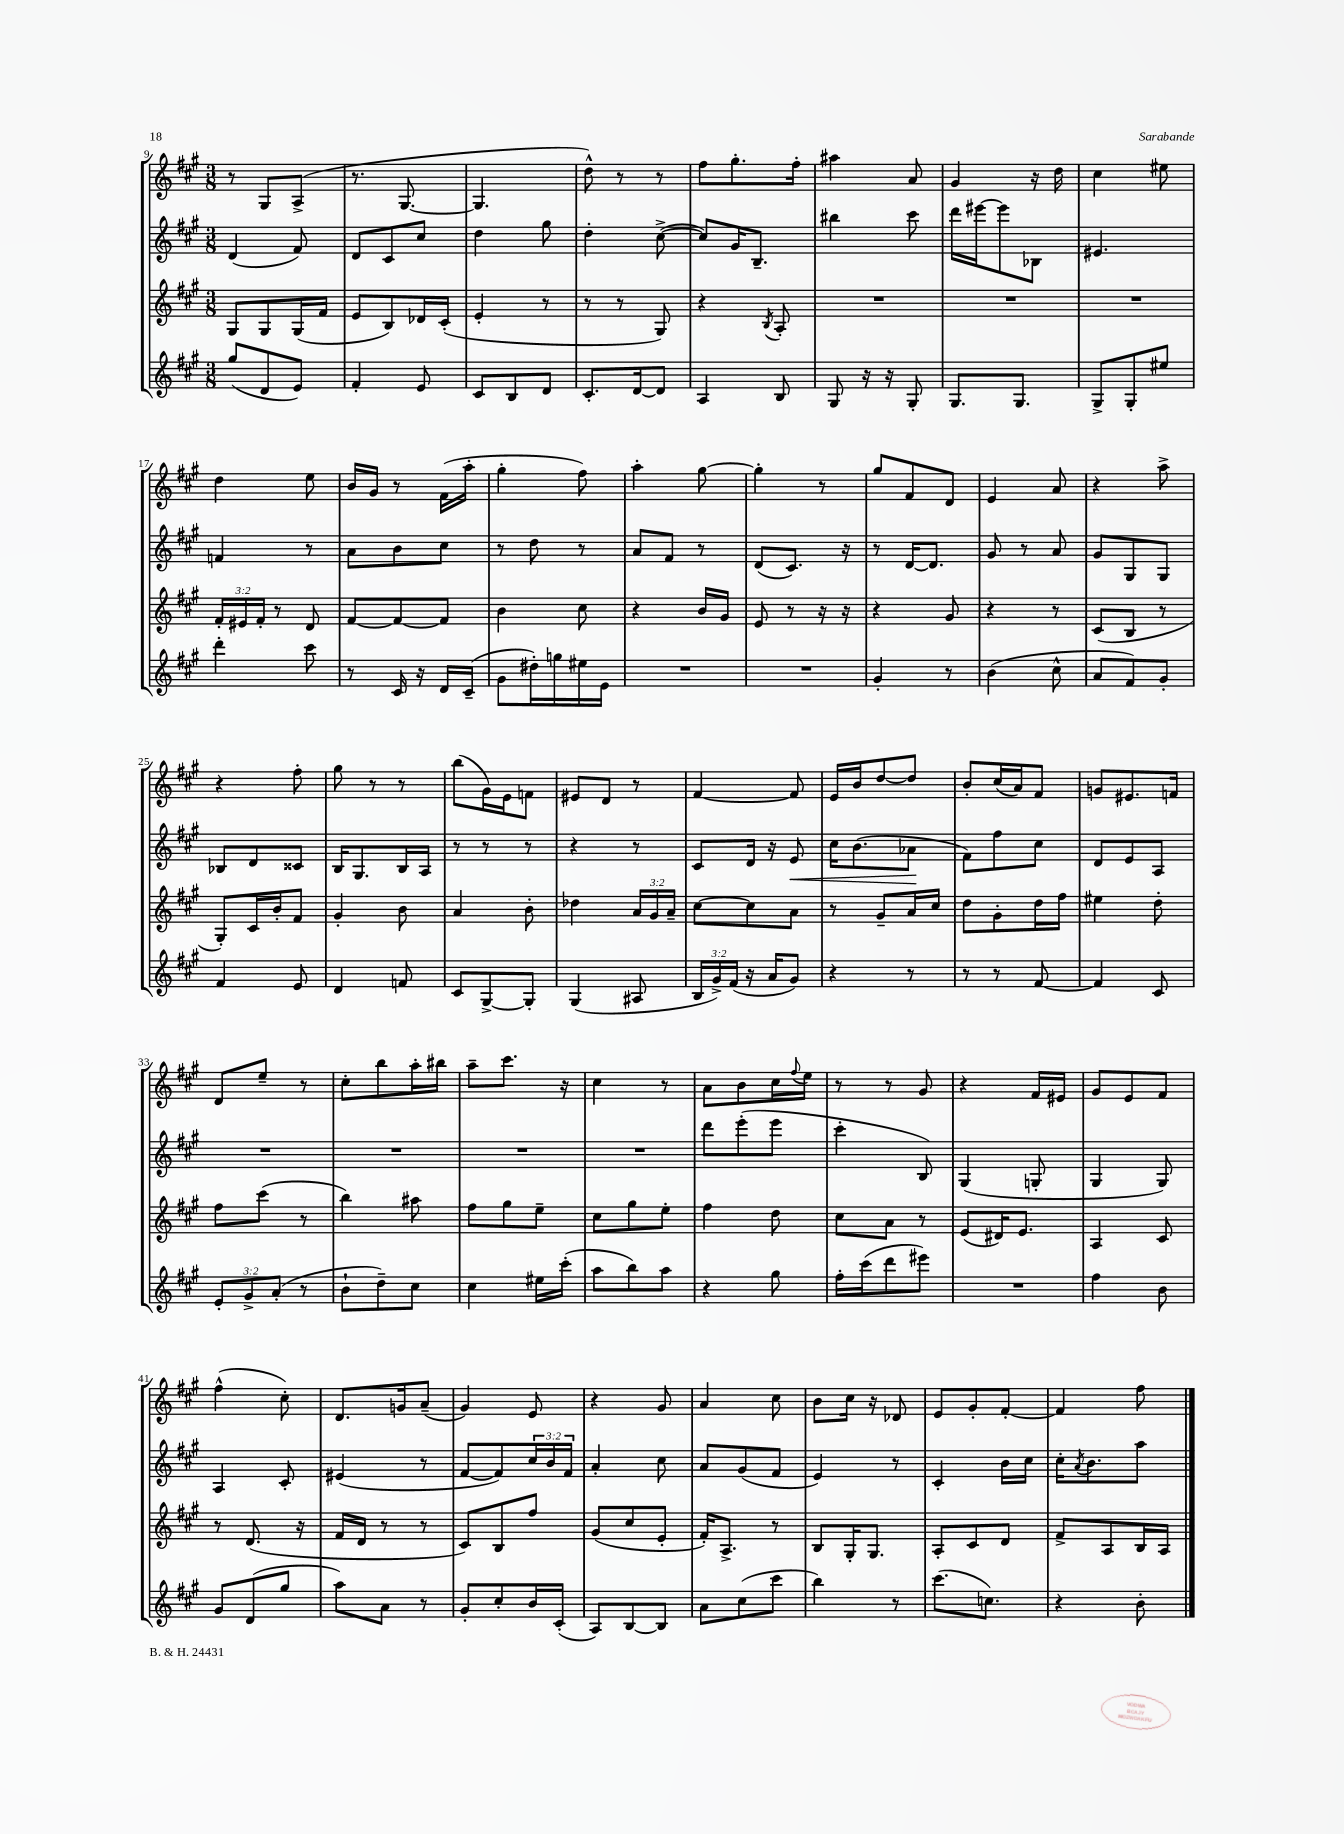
<<
\new StaffGroup <<
\new Staff = "s0" {
    \clef treble \key a \major \numericTimeSignature \time 3/8
    r8 gis8 a8->( |
    r8. gis8.~ |
    gis4. |
    d''8-^) r8 r8 |
    fis''8 gis''8.-. fis''16-. |
    ais''4 a'8 |
    gis'4 r16 d''16 |
    cis''4 eis''8 |
    d''4 e''8 |
    b'16 gis'16 r8 fis'16( a''16-. |
    gis''4-. fis''8) |
    a''4-. gis''8~ |
    gis''4-. r8 |
    gis''8 fis'8 d'8 |
    e'4 a'8 |
    r4 a''8-> |
    r4 fis''8-. |
    gis''8 r8 r8 |
    b''8( gis'16) e'16 f'8 |
    eis'8 d'8 r8 |
    fis'4~ fis'8 |
    e'16 b'16 d''8~ d''8 |
    b'8-. cis''16( a'16) fis'8 |
    g'8 eis'8. f'16 |
    d'8 e''8-- r8 |
    cis''8-. b''8 a''16-. bis''16 |
    a''8-- cis'''8. r16 |
    cis''4 r8 |
    a'8 b'8 cis''16 \appoggiatura { fis''8 } e''16 |
    r8 r8 gis'8 |
    r4 fis'16 eis'16 |
    gis'8 e'8 fis'8 |
    fis''4-^( cis''8-.) |
    d'8. g'16 a'8--( |
    gis'4) e'8 |
    r4 gis'8 |
    a'4 cis''8 |
    b'8 cis''16 r16 des'8 |
    e'8 gis'8-. fis'8~-. |
    fis'4 fis''8 \bar "|." |
}
\new Staff = "s1" {
    \clef treble \key a \major \numericTimeSignature \time 3/8 \override Staff.TupletNumber.text = #tuplet-number::calc-fraction-text
    d'4( fis'8) |
    d'8 cis'8 cis''8 |
    d''4 gis''8 |
    d''4-. cis''8~->( |
    cis''8) gis'16 b8.-- |
    bis''4 cis'''8 |
    d'''16 eis'''16~ eis'''8 bes8 |
    eis'4. |
    f'4 r8 |
    a'8 b'8 cis''8 |
    r8 d''8 r8 |
    a'8 fis'8 r8 |
    d'8( cis'8.) r16 |
    r8 d'16~ d'8. |
    gis'8 r8 a'8 |
    gis'8 gis8 gis8 |
    bes8 d'8 cisis'8 |
    b16 gis8. b16 a16 |
    r8 r8 r8 |
    r4 r8 |
    cis'8 d'16 r16 e'8\< |
    cis''16 b'8.( aes'8\! |
    fis'8) fis''8 cis''8 |
    d'8 e'8 a8 |
    R4. |
    R4. |
    R4. |
    R4. |
    d'''8 e'''8-.( e'''8 |
    cis'''4-. b8) |
    gis4( g8-. |
    gis4 gis8) |
    a4 cis'8-. |
    eis'4( r8 |
    fis'8~ fis'8) \tuplet 3/2 { cis''16 b'16 fis'16 } |
    a'4-. cis''8 |
    a'8 gis'8( fis'8 |
    e'4) r8 |
    cis'4-. b'16 cis''16 |
    cis''16-. \acciaccatura { a'8 } b'8. a''8 \bar "|." |
}
\new Staff = "s2" {
    \clef treble \key a \major \numericTimeSignature \time 3/8 \override Staff.TupletNumber.text = #tuplet-number::calc-fraction-text
    gis8 gis8 gis16( fis'16 |
    e'8 b8) des'16 cis'16-.( |
    e'4-. r8 |
    r8 r8 gis8) |
    r4 \acciaccatura { b8 } a8-. |
    R4. |
    R4. |
    R4. |
    \tuplet 3/2 { fis'16-. eis'16 fis'16-. } r8 d'8 |
    fis'8~ fis'8~ fis'8 |
    b'4 cis''8 |
    r4 b'16 gis'16 |
    e'8 r8 r16 r16 |
    r4 gis'8 |
    r4 r8 |
    cis'8( b8 r8 |
    gis8-.) cis'16 b'16-. fis'8 |
    gis'4-. b'8 |
    a'4 b'8-. |
    des''4 \tuplet 3/2 { a'16 gis'16 a'16-- } |
    cis''8~ cis''8 a'8 |
    r8 gis'8-- a'16 cis''16 |
    d''8 gis'8-. d''16 fis''16 |
    eis''4 d''8-. |
    fis''8 cis'''8( r8 |
    b''4) ais''8 |
    fis''8 gis''8 e''8-- |
    cis''8 gis''8 e''8-. |
    fis''4 d''8 |
    cis''8 a'8 r8 |
    e'8( dis'16) e'8. |
    a4 cis'8 |
    r8 d'8.( r16 |
    fis'16 d'16 r8 r8 |
    cis'8) b8 fis''8 |
    gis'8( cis''8 e'8-. |
    fis'16-.) a8.-> r8 |
    b8 gis16-. gis8. |
    a8-. cis'8 d'8 |
    fis'8-> a8 b16 a16 \bar "|." |
}
\new Staff = "s3" {
    \clef treble \key a \major \numericTimeSignature \time 3/8 \override Staff.TupletNumber.text = #tuplet-number::calc-fraction-text
    gis''8( d'8 e'8) |
    fis'4-. e'8 |
    cis'8 b8 d'8 |
    cis'8.-. d'16~ d'8 |
    a4 b8 |
    gis8 r16 r16 gis8-. |
    gis8. gis8. |
    gis8-> gis8-. eis''8 |
    d'''4-. cis'''8 |
    r8 cis'16 r16 d'16 cis'16--( |
    gis'8 dis''16-.) g''16 eis''16 e'16 |
    R4. |
    R4. |
    gis'4-. r8 |
    b'4( cis''8-^ |
    a'8 fis'8) gis'8-. |
    fis'4 e'8 |
    d'4 f'8 |
    cis'8 gis8~-> gis8-. |
    gis4( ais8 |
    \tuplet 3/2 { b16 gis'16->) fis'16( } r16 a'16 gis'8) |
    r4 r8 |
    r8 r8 fis'8~ |
    fis'4 cis'8 |
    \tuplet 3/2 { e'8-. gis'8-> a'8-.( } r8 |
    b'8-! d''8--) cis''8 |
    cis''4 eis''16 cis'''16-.( |
    a''8 b''8) a''8 |
    r4 gis''8 |
    fis''16-. cis'''16( d'''8 eis'''8) |
    R4. |
    fis''4 b'8 |
    gis'8 d'8( gis''8 |
    a''8) a'8 r8 |
    gis'8-. cis''8-. b'16 cis'16-.( |
    a8) b8~ b8 |
    a'8 cis''8( cis'''8 |
    b''4) r8 |
    cis'''8.( c''8.) |
    r4 b'8-. \bar "|." |
}
>>
>>
\layout { \context { \Score currentBarNumber = #9 } }
